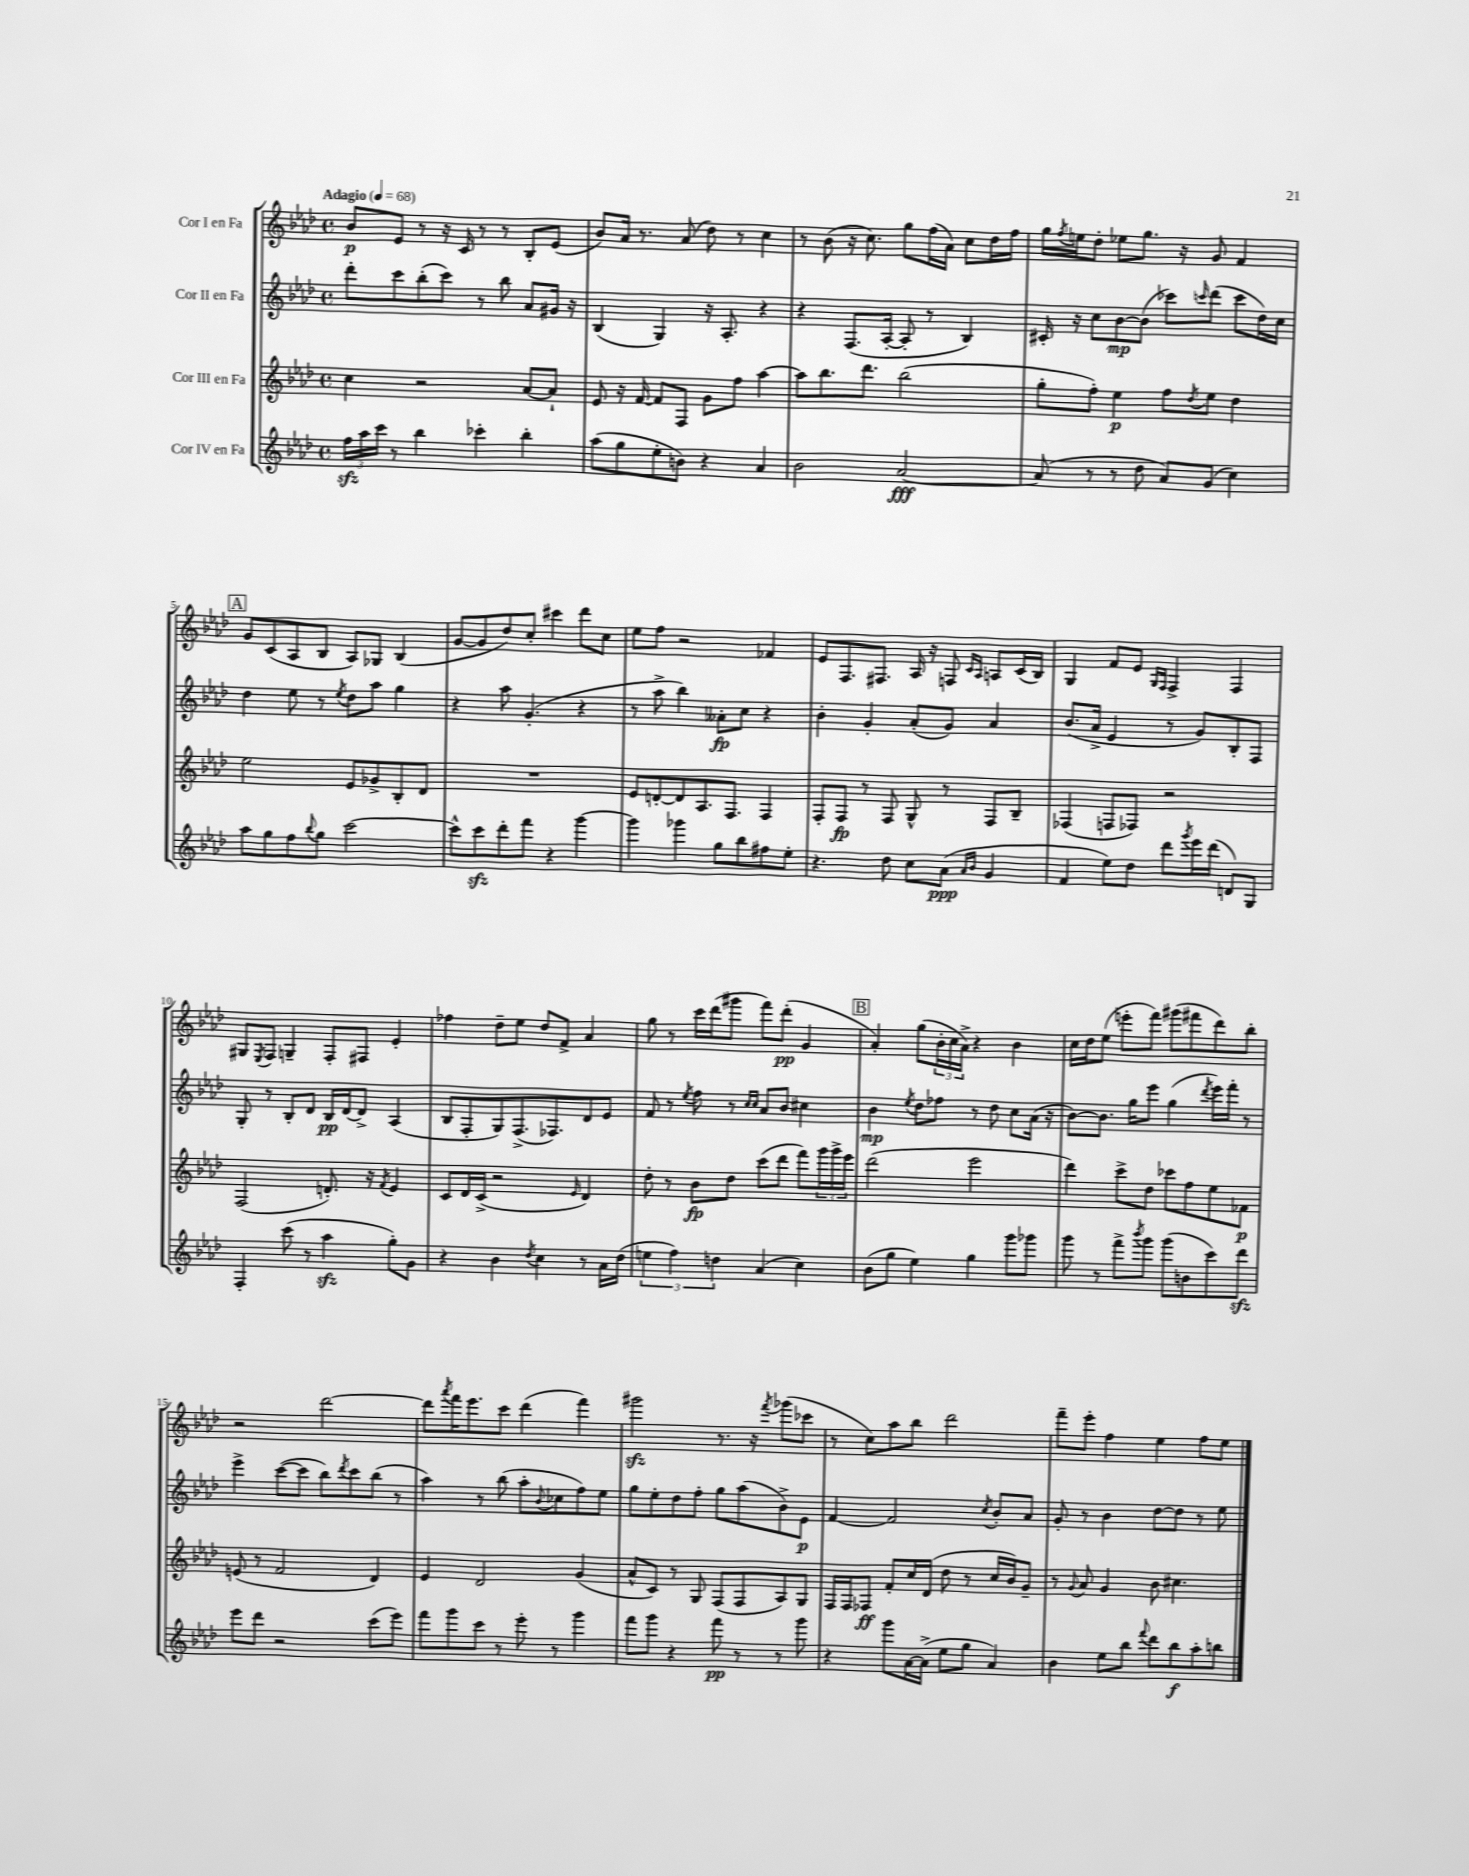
<<
\new StaffGroup <<
\new Staff = "s0" \with { instrumentName = "Cor I en Fa" } {
    \clef treble \key aes \major \defaultTimeSignature \time 4/4 \tempo "Adagio" 4 = 68
    bes'8\p ees'8 r8 r16 c'16 r8 r8 bes8-. ees'8( |
    bes'8) aes'16 r8. aes'8( des''8) r8 c''4 |
    r8 bes'8( r16 c''8.) g''8 f''16( aes'16) c''8 des''16 f''16 |
    g''16 \acciaccatura { f''8 } e''16 des''8-. ees''8 g''8. r16 g'8 f'4 |
    \mark \markup { \box "A" } g'8 c'8( aes8 bes8 aes8) ges8 bes4( |
    g'8~ g'8 des''8) c''8-. cis'''4 des'''8 c''8 |
    ees''8 f''8 r2 fes'4 |
    ees'8 f8. fis8. aes16 r16 f8 \grace { c'16 aes16 } a8 c'16( bes16) |
    g4 f'8 ees'8 \grace { g16 f16 } f4-> f4 |
    gis8 \acciaccatura { ees8 } f8 g4-- f8-. fis8 ees'4-. |
    fes''4 des''8-- ees''8 des''8 f'8-> aes'4 |
    g''8 r8 c'''16 des'''16( gis'''8 f'''8) des'''8-.\pp( g'4 |
    \mark \markup { \box "B" } aes'4-.) g''8( \tuplet 3/2 { bes'16-. c''16 aes'16->) } r4 bes'4 |
    c''16 des''16 ees''8( e'''8-. f'''8) gis'''8( fis'''8 des'''8) bes''8-. |
    r2 des'''2~ |
    des'''8 \acciaccatura { aes'''8 } f'''16 ees'''8. c'''8 des'''4( f'''4) |
    gis'''2\sfz r8. r16 \acciaccatura { f'''8 } ges'''8( ces'''8 |
    r8 c''8) aes''8 bes''8 des'''2 |
    f'''8-- ees'''8-. f''4 ees''4 f''8 ees''8 \bar "|." |
}
\new Staff = "s1" \with { instrumentName = "Cor II en Fa" } {
    \clef treble \key aes \major \defaultTimeSignature \time 4/4
    des'''8-. c'''8 bes''8-.( c'''8) r8 bes''8 aes'8 gis'16 r16 |
    bes4( g4) r16 aes8.-. r4 |
    r4 f8.( aes16~-. aes8-. r8 bes4) |
    cis'16-. r16 c''8 bes'8~\mp bes'8( ces'''8) \grace { c'''16 } des'''8( c'''8 des''16) c''16 |
    \mark \markup { \box "A" } des''4 ees''8 r8 \acciaccatura { ees''8 } des''8 aes''8 g''4 |
    r4 aes''8 g'4.-.( r4 |
    r8 aes''8-> bes''4) aeses'8-.\fp c''8 r4 |
    bes'4-. g'4-. aes'8-.( g'8) aes'4 |
    bes'8.( aes'16-> ees'4 r8 g'8) bes8-. f8 |
    g8-. r8 bes8-. des'8 bes16\pp des'16~ des'8-> aes4( |
    bes8 f8-. g8) f8.->( fes8.) des'8 ees'8 |
    f'8 r8 \acciaccatura { ees''8 } f''8 r8 \grace { c''16 c''16 } aes'8 bes'8 cis''4 |
    \mark \markup { \box "B" } bes'4\mp \acciaccatura { ees''8 } des''8 fes''8 r8 des''8 c''8 aes'16( r16 |
    bes'8~) bes'8. g''16 ees'''8 g''4( \acciaccatura { des'''8 } ees'''16) f'''16-. r8 |
    ees'''4-> c'''8~( c'''8 bes''8) \acciaccatura { des'''8 } c'''8 bes''8( r8 |
    aes''4) r8 bes''8( aes''8-. \appoggiatura { bes'8 } ces''8 f''8) ees''8 |
    g''8 ees''8-. des''8 f''8-. g''8 aes''8( bes'8->) ees'8\p |
    f'4~ f'2 \acciaccatura { c''8 } bes'8-. aes'8 |
    g'8-. r8 bes'4 des''8~ des''8 r8 ees''8 \bar "|." |
}
\new Staff = "s2" \with { instrumentName = "Cor III en Fa" } {
    \clef treble \key aes \major \defaultTimeSignature \time 4/4
    c''4 r2 aes'8~ aes'8-! |
    ees'8 r16 f'16~ f'8 f8 g'8 f''8 aes''4~ |
    aes''8 bes''8. des'''8. bes''2( |
    g''8-. f''8-.) ees''4\p f''8 \acciaccatura { des''8 } ees''8 des''4 |
    \mark \markup { \box "A" } ees''2 ees'8 ges'8-> bes8-. des'8 |
    R1 |
    ees'8 d'8~-. d'8 aes8. f8. f4 |
    f8-. f8\fp r8 f8 g8-^ r8 f8 bes8-- |
    fes4( f8 fes8) r2 |
    f2( d'8.-.) r16 \acciaccatura { f'8 } ees'4 |
    c'8 des'16 c'16->( r2 \grace { ees'16 } des'4) |
    des''8-. r8 bes'8\fp des''8 c'''8( des'''8 f'''8) \tuplet 3/2 { g'''16 g'''16-> ees'''16 } |
    \mark \markup { \box "B" } des'''2( ees'''2 |
    des'''4) c'''8-> des''8 ces'''8 f''8 ees''8 fes'8\p |
    e'8( r8 f'2 des'4) |
    ees'4 des'2 g'4( |
    aes'8-^ c'8) r8 g8 f8( f8 aes8) g8 |
    f16 f16 fes8\ff f'8-. c''16 des'16( des''8 r8 c''16 bes'16) g'8-- |
    r8 \appoggiatura { g'8 } aes'8 g'4 bes'8 cis''4. \bar "|." |
}
\new Staff = "s3" \with { instrumentName = "Cor IV en Fa" } {
    \clef treble \key aes \major \defaultTimeSignature \time 4/4
    \tuplet 3/2 { f''16\sfz aes''16 c'''16 } r8 bes''4 ces'''4-. bes''4-. |
    aes''8( g''8 ees''8-. b'8) r4 aes'4 |
    bes'2 aes'2~\fff |
    aes'8( r8 r8 des''8 aes'8) g'8( c''4) |
    \mark \markup { \box "A" } aes''8 g''8 f''8 \appoggiatura { bes''8 } g''8 c'''2~ |
    c'''8-^ c'''8\sfz des'''8-. f'''8 r4 g'''4~ |
    g'''4 ges'''4 g''8 bes''8 fis''8 ees''8-. |
    r4. des''8 c''8 aes'8\ppp( \grace { aes'16 bes'16 } g'4 |
    f'4 ees''8) des''8 des'''8 \acciaccatura { g'''8 } ees'''16 des'''16( d'8) g8 |
    f4-. c'''8( r8 aes''4\sfz g''8-.) g'8 |
    r4 bes'4 \acciaccatura { des''8 } c''4 r8 aes'16 des''16( |
    \tuplet 3/2 { e''4 f''4) d''4 } aes'4( c''4) |
    \mark \markup { \box "B" } bes'8( g''8 ees''4) g''4 g'''8 ges'''8 |
    g'''8 r8 f'''8-> \acciaccatura { bes'''8 } g'''8 g'''8( b'8 c'''8) des'''8\sfz |
    ees'''8 des'''8 r2 c'''8( ees'''8) |
    f'''8 g'''8 c'''8 r8 ees'''8-. r8 g'''4 |
    f'''8 g'''8 r4 f'''8\pp r8 r8 g'''8 |
    r4 g'''8 aes'16~ aes'16->( ees''8 g''8 aes'4) |
    bes'4 ees''8 bes''8 \appoggiatura { f'''8 } des'''8 bes''8\f aes''8-. b''8 \bar "|." |
}
>>
>>
